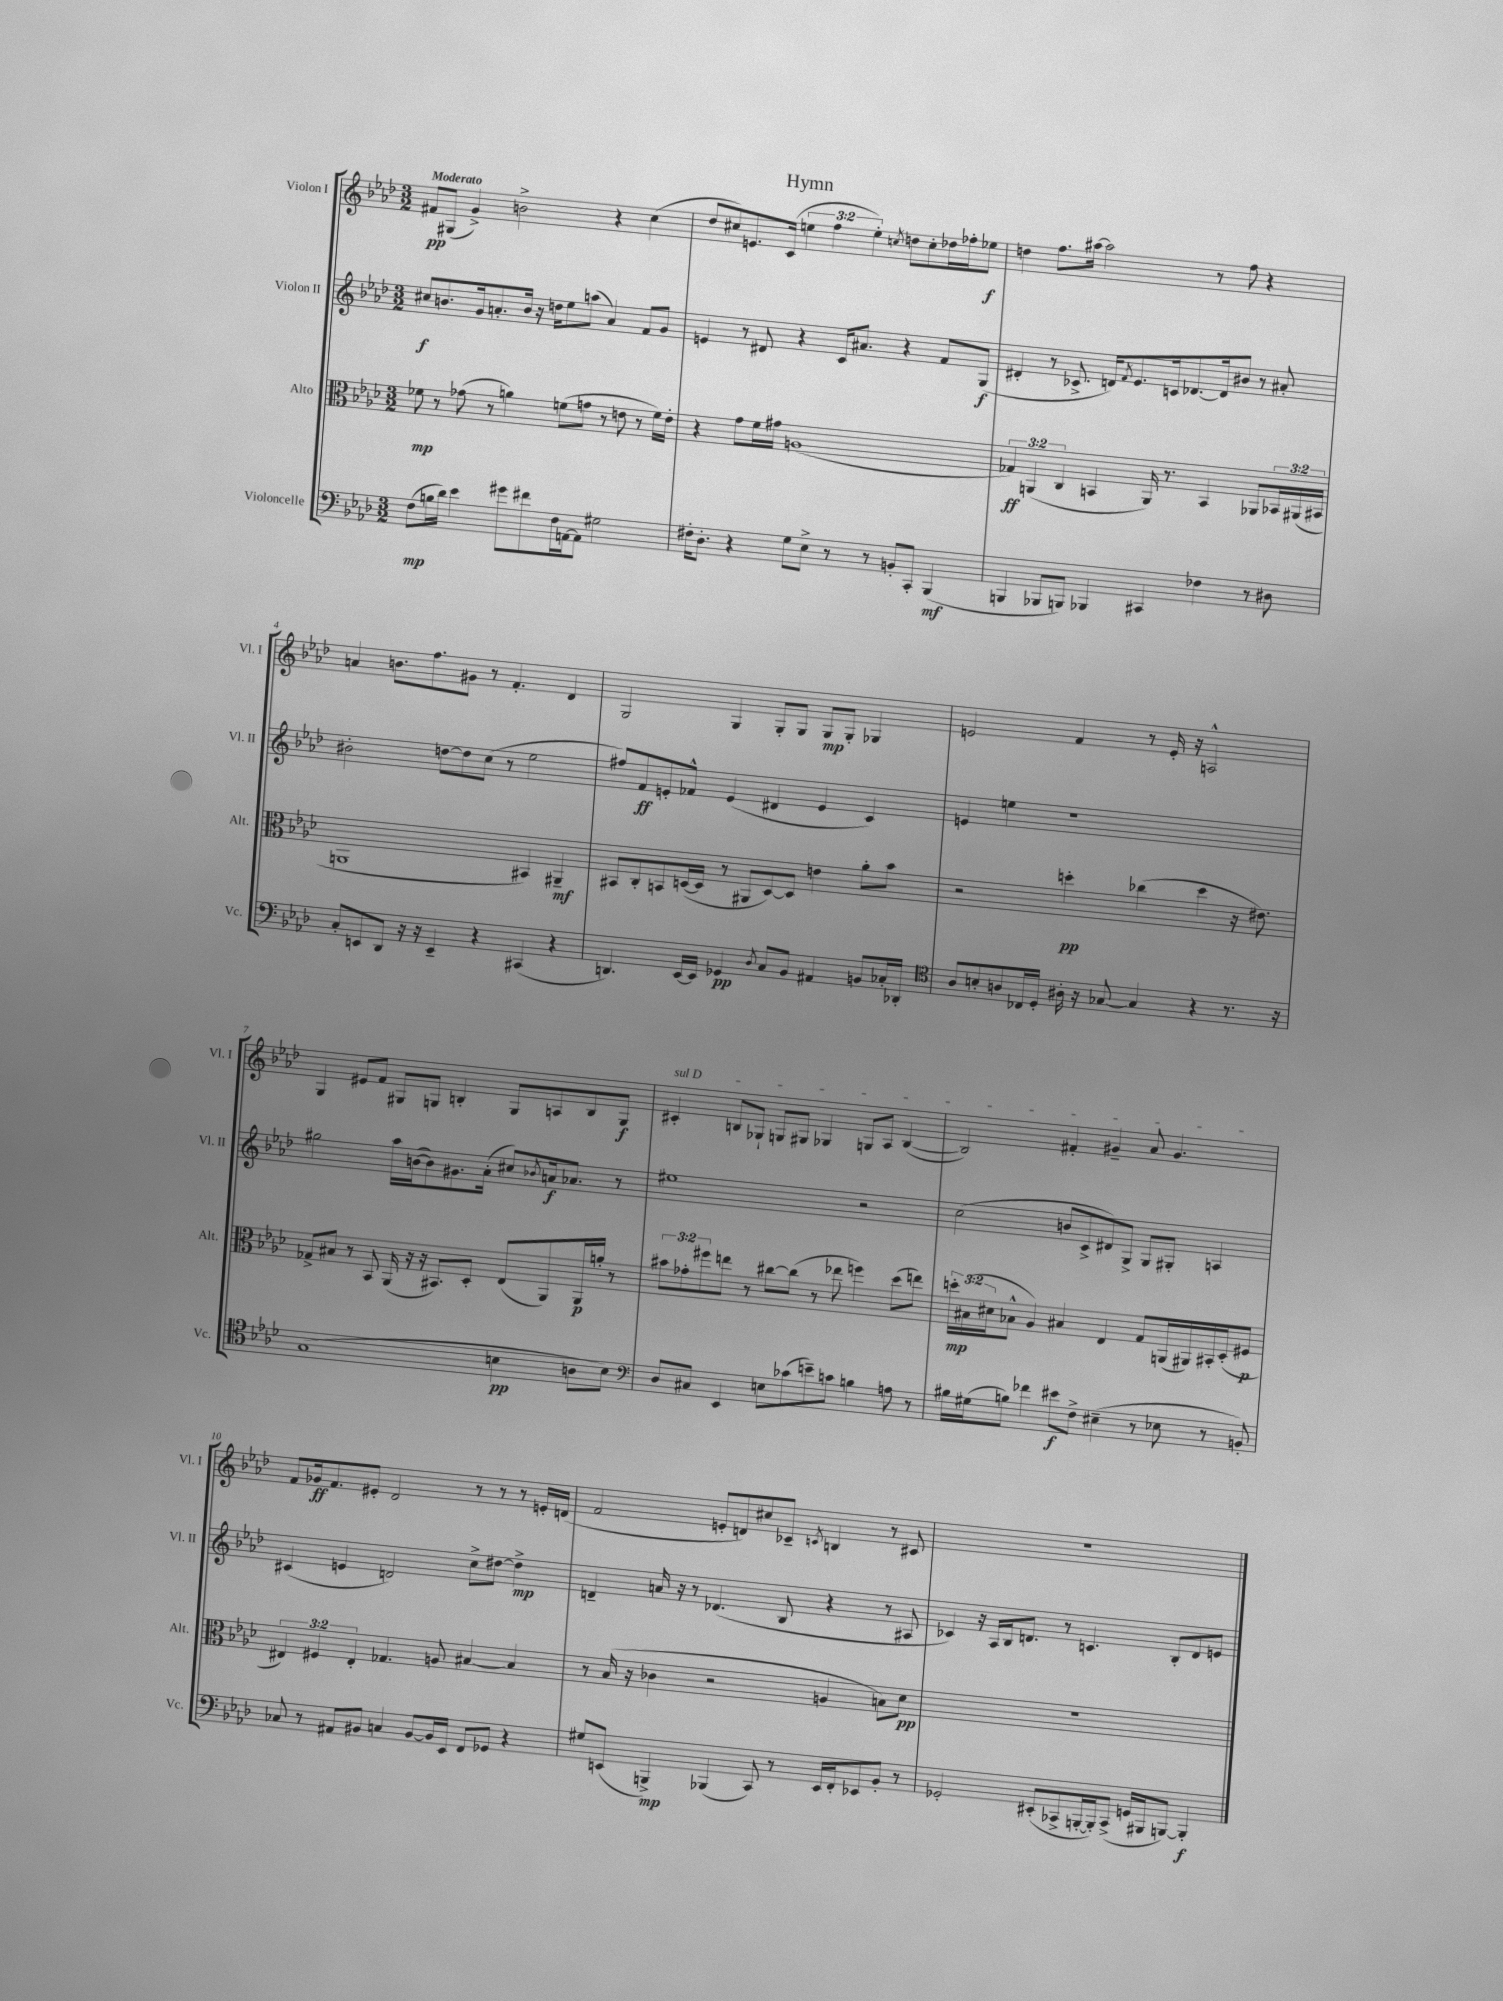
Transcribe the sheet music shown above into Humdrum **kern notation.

**kern	**dynam	**kern	**dynam	**kern	**dynam	**kern	**dynam
*part4	*part4	*part3	*part3	*part2	*part2	*part1	*part1
*staff4	*staff4	*staff3	*staff3	*staff2	*staff2	*staff1	*staff1
*I"Violoncelle	*	*I"Alto	*	*I"Violon II	*	*I"Violon I	*
*I'Vc.	*	*I'Alt.	*	*I'Vl. II	*	*I'Vl. I	*
*clefF4	*	*clefC3	*	*clefG2	*	*clefG2	*
*k[b-e-a-d-]	*	*k[b-e-a-d-]	*	*k[b-e-a-d-]	*	*k[b-e-a-d-]	*
*M3/2	*	*M3/2	*	*M3/2	*	*M3/2	*
=1	=1	=1	=1	=1	=1	=1	=1
!	!	!	!	!	!	!LO:TX:a:B:t=Moderato	!
(8F\L	mp	8f-X\	mp	8cc#X/L	f	8f#X/L	pp
16Bn\L	.	8r	.	8.bn/	.	(8G#X/J	.
16d-\JJ)	.	.	.	.	.	.	.
4e-\	.	(8g-X\	.	.	.	4g^/)	.
.	.	.	.	16g/k	.	.	.
.	.	8r	.	8.an'/	.	.	.
8g#X\L	.	4an\)	.	.	.	2bn^\	.
.	.	.	.	16b/Jk	.	.	.
8f#X\	.	.	.	16r	.	.	.
.	.	.	.	16ddn\KL	.	.	.
16F\L	.	(8fn\L	.	8ee-\	.	.	.
[16AAn\J	.	.	.	.	.	.	.
8AA\J]	.	8gn\J	.	(8aan\J	.	.	.
2G#X\	.	8r	.	4a/)	.	4r	.
.	.	8en\	.	.	.	.	.
.	.	8r	.	8f/L	.	(4cc\	.
.	.	16f\LL)	.	8g/J	.	.	.
.	.	16e'\JJ	.	.	.	.	.
=2	=2	=2	=2	=2	=2	=2	=2
16F#X'\KL	.	4r	.	4en/	.	8dd-/L	.
8.D-'\J	.	.	.	.	.	.	.
.	.	.	.	.	.	8cc#X/)	.
4r	.	8g\L	.	8r	.	8.en/	.
.	.	16f\L	.	8d#X/	.	.	.
.	.	16g#X\JJ	.	.	.	(16c/Jk	.
8G\L	.	(1An	.	4r	.	6een\	.
8E-^\J	.	.	.	.	.	.	.
.	.	.	.	.	.	6ff\	.
8r	.	.	.	16c/KL	.	.	.
.	.	.	.	8.a#X/J	.	.	.
.	.	.	.	.	.	6ee'\)	.
8r	.	.	.	.	.	.	.
.	.	.	.	.	.	8qccn/	.
8BBn'/L	.	.	.	4r	.	8ddn\L	.
8CC'/J	.	.	.	.	.	8cc'\	.
(4BBB-/	mf	.	.	8f/L	.	16dd-X\L	.
.	.	.	.	.	.	16ff-X'\J	.
.	.	.	.	(8G/J	f	8ee-X\J	f
=3	=3	=3	=3	=3	=3	=3	=3
4BBBn/	.	6G-X/)	ff	4d#X'/	.	4ddn\	.
.	.	(6AAn/	.	.	.	.	.
8BBB-X/L	.	.	.	8r	.	8.ff\L	.
.	.	6C/	.	.	.	.	.
8BBBn/J)	.	.	.	8.c-X^/	.	.	.
.	.	.	.	.	.	[16aa#X\Jk	.
4BBB-X/	.	4BBn/	.	.	.	2aa#\]	.
.	.	.	.	16dn/KL)	.	.	.
.	.	.	.	8qf/	.	.	.
.	.	.	.	8.e-/	.	.	.
4CC#X/	.	16AA/)	.	.	.	.	.
.	.	8.r	.	16cn/k	.	.	.
.	.	.	.	[8.d-X/	.	.	.
4F-X\	.	4BB/	.	.	.	8r	.
.	.	.	.	16d-/k]	.	.	.
.	.	.	.	8b#X/J	.	8ff\	.
8r	.	8AA-X/L	.	8r	.	4r	.
8D#X\	.	24BB-X/L	.	8a#X'/	.	.	.
.	.	(24AA#X/	.	.	.	.	.
.	.	24BB#X/JJ	.	.	.	.	.
!!LO:LB:g=z
=4	=4	=4	=4	=4	=4	=4	=4
8C'/L	.	1AAn	.	2b#X'\	.	4an/	.
8EEn/	.	.	.	.	.	.	.
8DD-/J	.	.	.	.	.	8.bn\L	.
16r	.	.	.	.	.	.	.
16r	.	.	.	.	.	8.ff\	.
4EE~/	.	.	.	[8ddn\L	.	.	.
.	.	.	.	8dd\]	.	8g#X\J	.
4r	.	.	.	(8cc\J	.	8r	.
.	.	.	.	8r	.	4.f'/	.
(4CC#X/	.	4BB#X/)	.	2ee-\	.	.	.
4r	.	4AA#X~/	mf	.	.	4d-/	.
=5	=5	=5	=5	=5	=5	=5	=5
4.DDn/)	.	8BB#X/L	.	8ff#X/L)	.	2G/	.
.	.	8C'/	.	8f/	ff	.	.
.	.	8BBn/	.	8en'/	.	.	.
[16EE-/LL	.	([16Dn/L	.	8f-X^^/J	.	.	.
16EE-/JJ]	.	16D/JJ]	.	.	.	.	.
4GG-X/	pp	8r	.	(4e/	.	4G/	.
.	.	8AA#X/L	.	.	.	.	.
8qD-/	.	.	.	.	.	.	.
8C/L	.	[8D/)	.	4d#X/	.	8G'/L	.
8BB-/J	.	8D/J]	.	.	.	8G/J	.
4AA#X/	.	4en\	.	4e/	.	8G/L	mp
.	.	.	.	.	.	8G'/J	.
8BBn/L	.	8a-'\L	.	4c/)	.	4G-X/	.
16C-X'/L	.	8b-\J	.	.	.	.	.
16DD-X'/JJ	.	.	.	.	.	.	.
=6	=6	=6	=6	=6	=6	=6	=6
*clefC4	*	*	*	*	*	*	*
8A-/L	.	2r	.	4en/	.	2en/	.
8Bn'/	.	.	.	.	.	.	.
8An/	.	.	.	4een\	.	.	.
16C-X/L	.	.	.	.	.	.	.
16D-'/JJ	.	.	.	.	.	.	.
16A#X'\	.	4ddn'\	pp	1r	.	4f/	.
16r	.	.	.	.	.	.	.
[8G-X/	.	.	.	.	.	.	.
4G-/]	.	(4cc-X\	.	.	.	8r	.
.	.	.	.	.	.	16e'/	.
.	.	.	.	.	.	16r	.
4r	.	4dd\	.	.	.	2An^^/	.
8.r	.	16r	.	.	.	.	.
.	.	8.e#X\)	.	.	.	.	.
16r	.	.	.	.	.	.	.
!!LO:LB:g=z
=7	=7	=7	=7	=7	=7	=7	=7
(1G	.	8G-X^/L	.	2gg#X\	.	4G/	.
.	.	8B#X/J	.	.	.	.	.
.	.	8r	.	.	.	8e#X/L	.
.	.	8BB-/	.	.	.	8f/J	.
.	.	(16AA-/	.	16aa-\LL	.	8G#X/L	.
.	.	16r	.	([16bn\J	.	.	.
.	.	16r	.	8b\])	.	8Gn/J	.
.	.	8.BB#X/L)	.	.	.	.	.
.	.	.	.	8.g#X\	.	4Bn'/	.
.	.	8D-'/J	.	.	.	.	.
.	.	.	.	(16a-'\Jk	.	.	.
4Bn\	pp	(8E-/L	.	8cc#X/L)	.	8G/L	.
.	.	.	.	8qb-X/	.	.	.
.	.	8AA-/)	.	16an/k	f	8An/	.
.	.	.	.	8.a-X/J	.	.	.
8An\L	.	16AA-/L	p	.	.	8B/	.
.	.	16an'/JJ	.	.	.	.	.
8B\J)	.	8r	.	8r	.	8G/J	f
=8	=8	=8	=8	=8	=8	=8	=8
*clefF4	*	*	*	*	*	*	*
!	!	!	!	!	!	!LO:TX:a:i:t=sul D	!
8D-/L	.	12b#X\L	.	1ee#X	.	4c#X'/	.
.	.	12g-X'\	.	.	.	.	.
8C#X/J	.	.	.	.	.	.	.
.	.	12ff#X\	.	.	.	.	.
4EE-/	.	8een\J	.	.	.	8Bn/L	.
.	.	8r	.	.	.	8G-X`/J	.
8En\L	.	[8cc#X\L	.	.	.	8Gn/L	.
(8c-X\	.	(8cc#\J]	.	.	.	8G#X/J	.
8en~\)	.	8r	.	.	.	4G-X/	.
8cn\J	.	8ee-X\	.	.	.	.	.
4Bn\	.	4ffn\)	.	2r	.	8Gn/L	.
.	.	.	.	.	.	8A-/J	.
8An\	.	(8dd-\L	.	.	.	([4B/	.
8r	.	8een\J)	.	.	.	.	.
=9	=9	=9	=9	=9	=9	=9	=9
16B#X\LL	.	24ddn'\LL	mp	(2cc\	.	2B/])	.
.	.	(24B#X\	.	.	.	.	.
(16G#X\J	.	.	.	.	.	.	.
.	.	24d#X\J	.	.	.	.	.
8Bn\J)	.	8B-X^^\J	.	.	.	.	.
4f-X\	.	4A-/)	.	.	.	.	.
8e#X\L	f	4B#X/	.	8bn/L	.	4f#X'/	.
8F^\J	.	.	.	8c^/	.	.	.
(4E#X~\	.	4E-/	.	8d#X/)	.	4g#X~/	.
.	.	.	.	8G^/J	.	.	.
8r	.	8G/L	.	8G/L	.	8a-/	.
8E-X\	.	(16AAn/L	.	8G#X'/J	.	4.g#/	.
.	.	16AA#X/)	.	.	.	.	.
8r	.	16BB#X'/	.	4An/	.	.	.
.	.	(16D-'/J	.	.	.	.	.
8BBn'/)	.	8F#X/J	p	.	.	.	.
!!LO:LB:g=z
=10	=10	=10	=10	=10	=10	=10	=10
8C-X/	.	6E#X/)	.	(4c#X/	.	8f/L	.
8r	.	.	.	.	.	16g-X/k	ff
.	.	6F#X/	.	.	.	.	.
.	.	.	.	.	.	8.f/	.
8AA#X/L	.	.	.	4en/	.	.	.
.	.	6E#'/	.	.	.	.	.
8BB#X/J	.	.	.	.	.	8e#X'/J	.
4Cn/	.	4.G-X/	.	2dn/)	.	2d-/	.
[8BB#/L	.	.	.	.	.	.	.
16BB#/L]	.	8An/	.	.	.	.	.
16EE-/JJ	.	.	.	.	.	.	.
8FF/L	.	[4B#X/	.	8cc^\L	.	8r	.
8GG-X/J	.	.	.	[8dd#X\J	.	8r	.
4r	.	4B#/]	.	4dd#^\]	mp	8r	.
.	.	.	.	.	.	16en'/LL	.
.	.	.	.	.	.	(16dn/JJ	.
=11	=11	=11	=11	=11	=11	=11	=11
8G#X/L	.	8r	.	4dn~/	.	2f/	.
(8EEn/J	.	(16B-/	.	.	.	.	.
.	.	16r	.	.	.	.	.
4BBBn^/)	mp	4c-X\	.	16an/	.	.	.
.	.	.	.	16r	.	.	.
.	.	.	.	8r	.	.	.
(4BBB-X/	.	2r	.	(4.d-X/	.	8en'/L	.
.	.	.	.	.	.	8dn/)	.
8CC/)	.	.	.	.	.	8cc#X/	.
8r	.	.	.	8B-/	.	8c-X~/J	.
.	.	.	.	.	.	8qcn/	.
16EE/LL	.	4An/	.	4r	.	4Bn/	.
16FF'/J	.	.	.	.	.	.	.
8EE-X/	.	.	.	.	.	.	.
8BB-'/J	.	8Bn\L)	.	8r	.	8r	.
8r	.	8d-\J	pp	8A#X/	.	8c#X/	.
=12	=12	=12	=12	=12	=12	=12	=12
2GG-X'/	.	1.r	.	4c-X/)	.	1.r	.
.	.	.	.	16r	.	.	.
.	.	.	.	16A-/LL	.	.	.
.	.	.	.	16B-/J	.	.	.
.	.	.	.	8.dn/J	.	.	.
(8EE#X'/L	.	.	.	.	.	.	.
8CC-X^/	.	.	.	8r	.	.	.
[16BBBn'/L	.	.	.	4.cn/	.	.	.
16BBB'/J])	.	.	.	.	.	.	.
(8CC-^/J	.	.	.	.	.	.	.
16GGn/LL	.	.	.	.	.	.	.
16BBB#X/J	.	.	.	.	.	.	.
[8BBBn/J)	.	.	.	8B-'/L	.	.	.
4BBB'/]	f	.	.	8d/	.	.	.
.	.	.	.	8en/J	.	.	.
==	==	==	==	==	==	==	==
*-	*-	*-	*-	*-	*-	*-	*-
